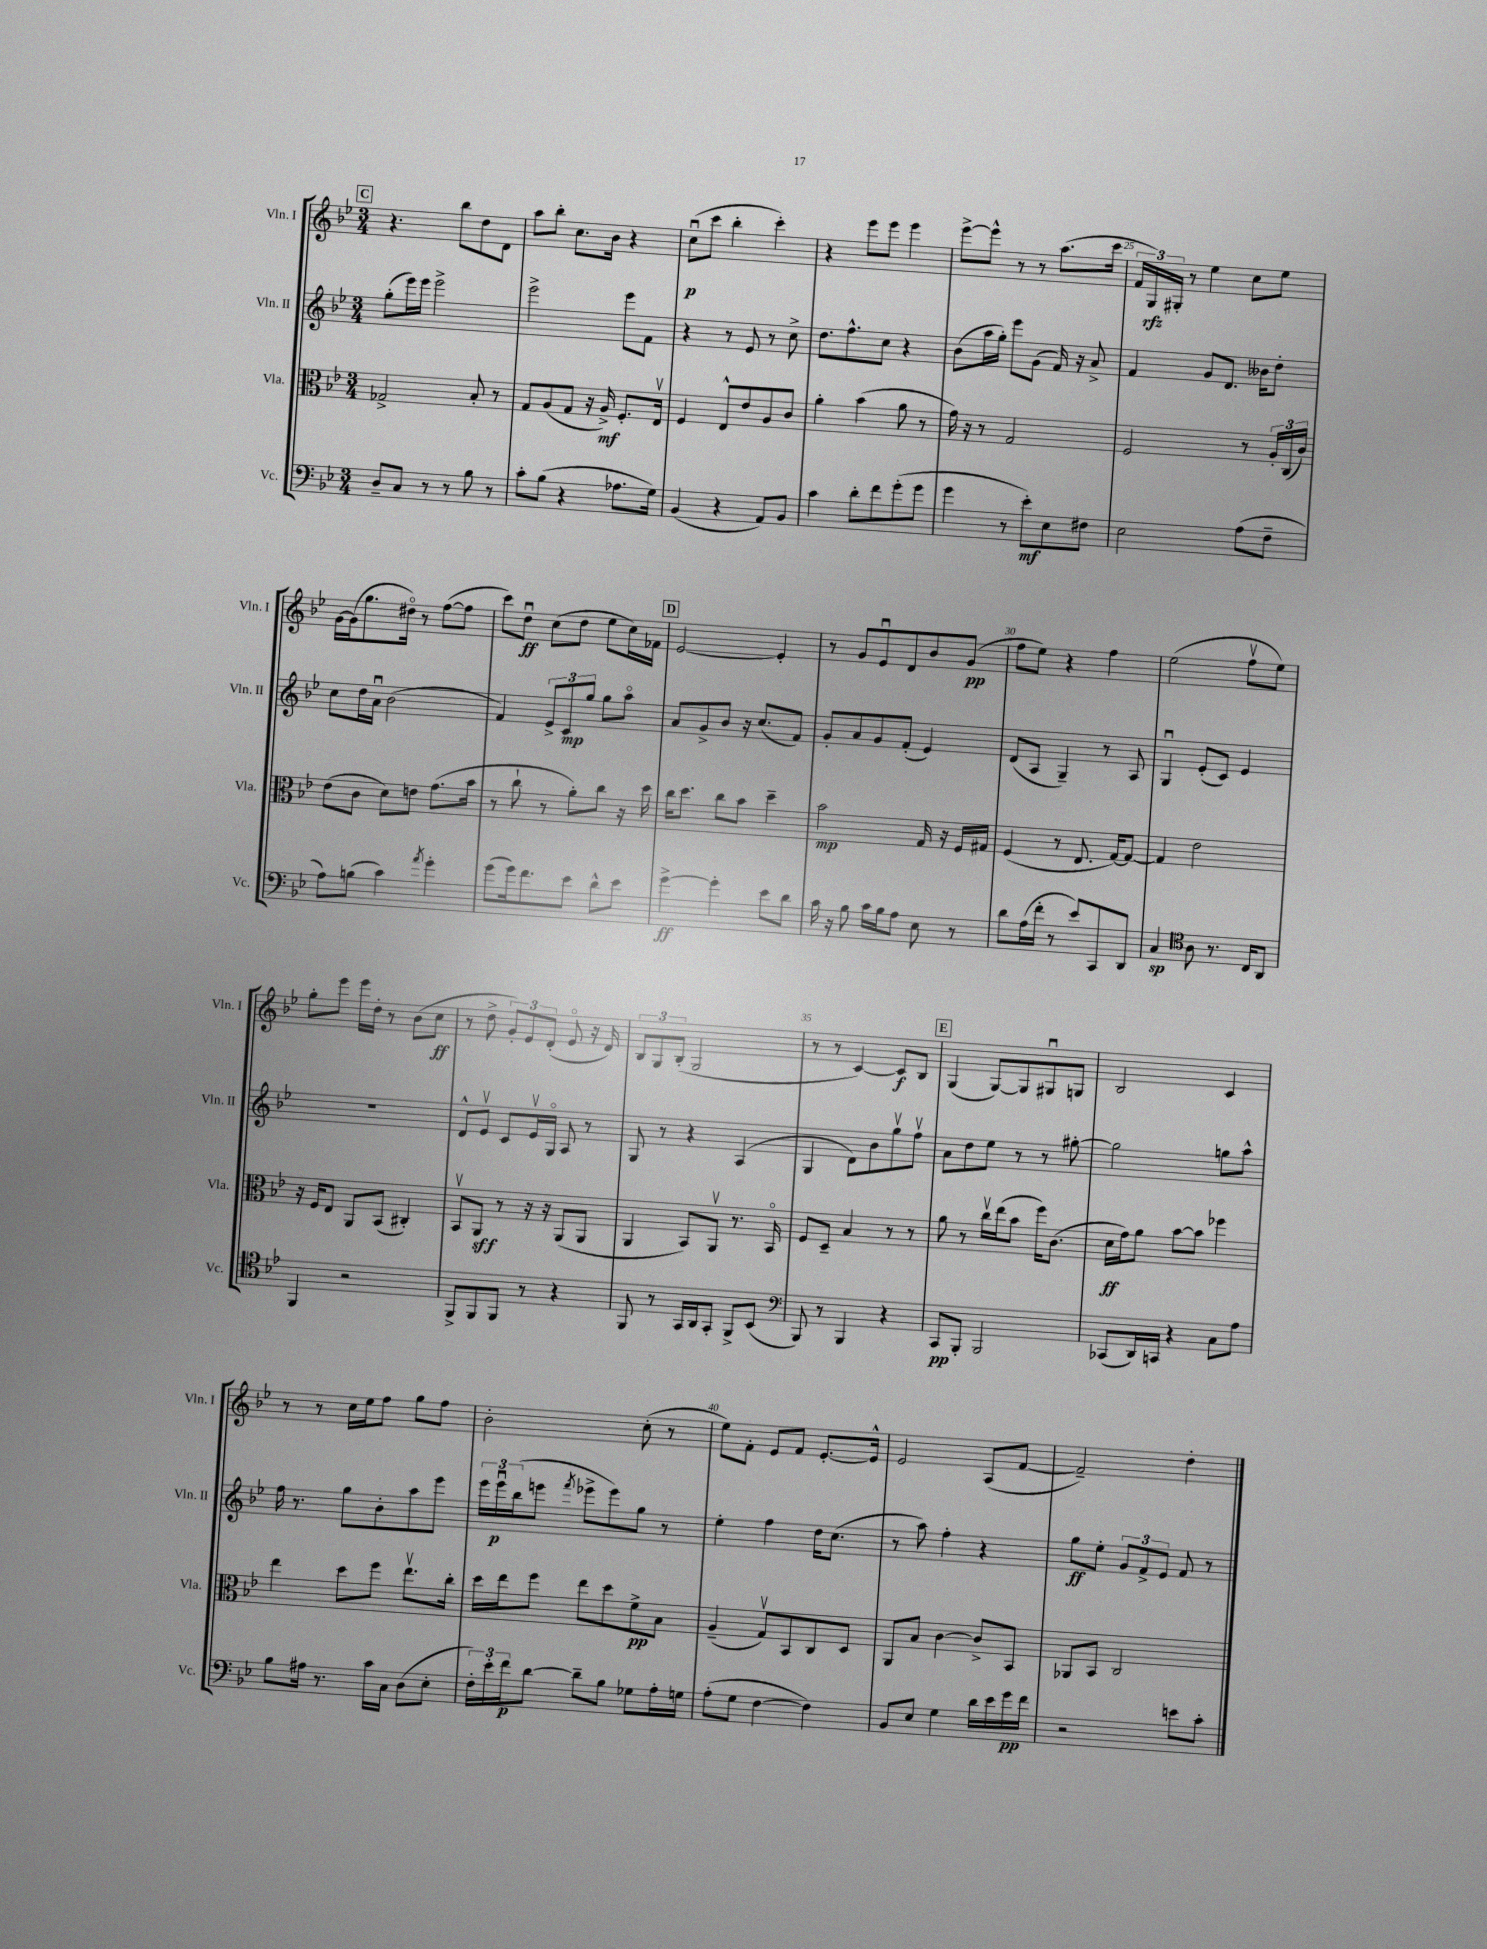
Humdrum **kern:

**kern	**kern	**kern	**kern
*staff4	*staff3	*staff2	*staff1
*clefF4	*clefC3	*clefG2	*clefG2
*k[b-e-]	*k[b-e-]	*k[b-e-]	*k[b-e-]
*M3/4	*M3/4	*M3/4	*M3/4
8D~/L	2G-^/	(8gg'\L	4.r
8C/J	.	16eee-\L)	.
.	.	16eee-\JJ	.
8r	.	2eee-^\	.
8r	.	.	8bb-\L
8B-\	8B-'/	.	8dd\
8r	8r	.	8d\J
=	=	=	=
8c'\L	8G/L	2eee-^\	8aa\L
(8B-\J	(8A/	.	8bb-'\J
4r	8G/J	.	8.cc\L
.	16r	.	.
.	16A^/)	.	16b-\Jk
8.A-\L	8.F'/L	8eee-\L	4r
.	.	8f\J	.
16G\Jk)	16E-v/Jk	.	.
=	=	=	=
(4BB-/	4F/	4r	(8ccu\L
.	.	.	8ccc\J
4r	8E-^^/L	8r	4bb-'\
.	8e-/	8e-/	.
8AA/L)	8A/	8r	4ccc'\)
8BB-/J	8c/J	8cc^\	.
=	=	=	=
4c\	4a'\	8.dd\L	4r
.	.	8.ff^^\	.
8d'\L	(4b-\	.	8eee-\L
8f\	.	8cc\J	8eee-\J
(8g'\	8a\	4r	4eee-\
8g\J	8r	.	.
=	=	=	=
4g\	16g\)	(8b-\L	[8eee-^\L
.	16r	.	.
.	8r	16aa\L	8eee-^^\]J
.	.	16gg'\JJ)	.
8r	2G/	8eee-\L	8r
8e-'\L)	.	(8g\J	8r
8E-\	.	16f/)	(8.aa\L
.	.	16r	.
8F#\J	.	8a^/	.
.	.	.	16ccc\Jk
=	=	=	=
2E-\	2F/	4f/	24f/LL
.	.	.	24G/)
.	.	.	24G#'/JJ
.	.	.	8r
.	.	8g/L	4ee-\
.	.	8.d/J	.
(8A\L	8r	.	8cc\L
.	.	16b--\LK	.
8F~\J	24A'/LL	8dd'\J	8ee-\J
.	(24C/	.	.
.	24c/JJ)	.	.
=	=	=	=
8A\L)	(8e-\L	8cc\L	[16g\LL
.	.	.	(16g\]J
(8B\J	8c\J	16dd\L	8.gg\
.	.	16au\JJ	.
4c\)	8d\L)	(2b-\	.
.	.	.	16dd#o\Jk)
.	8e\J	.	8r
8qa/	.	.	.
4g'\	(8.g\L	.	([8ff\L
.	.	.	8ff\]J
.	16b-\Jk	.	.
=	=	=	=
(8g\L	8r	4f/)	8ccc\L)
16g\k)	8cc`\	.	8ddu\J
8.f\	.	.	.
.	8r	12e-^/L	(8cc\L
.	.	12c/	.
8e-\J	8a'\L)	.	8dd\J
.	.	12gg/J	.
8d^^\L	8cc\J	8gg\L	8ee-\L
8e-\J	16r	8aao\J	16cc\L)
.	16dd\	.	16f-\JJ
=	=	=	=
[4g^\	16cc\LK	8a/L	[2e-/
.	8.dd\J	.	.
.	.	8g^/	.
4g'\]	8cc\L	8b-/J	.
.	8b-\J	16r	.
.	.	(8.cc/L	.
8e-\L	4dd~\	.	4e-'/]
8d\J	.	8f/J)	.
=	=	=	=
16c\	2b-\	8g'/L	8r
16r	.	.	.
8B-\	.	8a/	8g/L
16c\LL	.	8g/	8e-u/
16B-\J	.	.	.
8A\J	.	(8f'/J	8d/
8E-\	16G/	4e-/)	8b-/
.	16r	.	.
8r	16F/LL	.	(8g/J
.	16G#/JJ	.	.
=	=	=	=
8d\L	(4F/	(8d/L	8ff\L
(16A\L	.	8A/J	8ee-\J)
16f'\JJ	.	.	.
8r	8r	4G~/)	4r
8e-/L)	8.E-/	.	.
8CC/	.	8r	4ff\
.	[16G/LK)	.	.
8DD/J	8G/_J	8A/	.
=	=	=	=
4C/	4G/]	4Gu/	(2ee-\
*clefC4	*	*	*
8A\	2e-\	(8e-'/L	.
8.r	.	8c/J)	.
.	.	4e-/	8ffv\L
16C/LK	.	.	.
8AA/J	.	.	8ee-\J)
=	=	=	=
4FF/	16r	2.r	8gg'\L
.	16F/LK	.	.
.	8E-/J	.	8eee-\J
2r	8AA/L	.	16eee-\LL
.	.	.	16dd'\JJ
.	(8BB-/J	.	8r
.	4C#'/)	.	(8b-\L
.	.	.	8cc\J
=	=	=	=
8FF^/L	8BB-v/L	8d^^/L	8r
8FF/	8AA/J	8e-v/J	8dd^\
8FF/J	8r	8c/L	12g'/L)
.	.	.	12e-/
8r	16r	16e-v/L	.
.	.	.	(12d'/J
.	16r	16Go/JJ	.
4r	(8AA/L	8A/	8e-o/
.	8AA/J	8r	16r
.	.	.	16d/)
=	=	=	=
8FF/	4AA/	8G/	12B-/L
.	.	.	12G/
8r	.	8r	.
.	.	.	(12B-'/J
16GG/LL	8BB-/L)	4r	2G/
16AA/J	.	.	.
8GG'/J	8AAv/J	.	.
8FF^/L	8.r	(4A/	.
(8BB-/J	.	.	.
.	16BB-o/	.	.
=	=	=	=
*clefF4	*	*	*
8BBB-/)	8F/L	4G/	8r
8r	8D~/J	.	8r
4BBB-/	4B-/	8d\L)	[4c/)
.	.	8b-\	.
4r	8r	8ggv\	8c/]L
.	8r	8ffv\J	8B-/J
=	=	=	=
8CC/L	8a\	8a\L	(4G/
8BBB-'/J	8r	8dd\	.
2BBB-/	16ccv\LL	8ee-\J	[8G/L)
.	(16ee-\J	.	.
.	8b-\J	8r	8G/]
.	16ff\LK)	8r	8G#u/
.	(8.c\J	.	.
.	.	[8gg#'\	8G/J
=	=	=	=
(8CC-/L	16d\LL	2gg#\]	2B-/
.	16g\J)	.	.
16DD/L)	8a\J	.	.
16CC/JJ	.	.	.
4r	[8b-\L	.	.
.	8b-\]J	.	.
8C\L	4ff-\	8gg\L	4c/
8A\J	.	8aa^^\J	.
=	=	=	=
8B-\L	4ee-\	16ff\	8r
.	.	8.r	.
16A#\Jk	.	.	8r
8.r	.	.	.
.	8dd\L	8gg\L	16cc\LL
.	.	.	16ee-\J
16c\LL	8ff\J	8b-'\	8ff\J
16C\JJ	.	.	.
(8D\L	8.ee-v\L	8aa\	8gg\L
8E-'\J	.	8eee-\J	8ff\J
.	16cc'\Jk	.	.
=	=	=	=
24F'\LL)	16dd\LL	24eee-\LL	2b-'\
24e-'\	.	24eee-u\	.
.	16ee-\J	.	.
24f\J	.	(24bb-\J	.
[8d\J	8ff\J	8eee\J	.
.	.	8qfff/	.
8d~\]L	8ee-\L	8eee-^\L	.
8B-\J	8dd\	8eee-\)	.
8G-\L	8f^\	8gg\J	(8cc'\
16A'\L	8B-\J	8r	8r
16G\JJ	.	.	.
=	=	=	=
(8A'\L	(4A~/	4ee-'\	8ee-\L)
8G\J	.	.	8f'\J
[4F\	8Gv/L)	4ff\	8e-/L
.	8BB-/	.	8f/J
4F\])	8C/	16dd\LK	[8.e-'/L
.	.	(8.cc\J	.
.	8D/J	.	.
.	.	.	16e-^^/]Jk
=	=	=	=
8BB-/L	8AA/L	8r	2e-/
8E-/J	8B-/J	8aa\)	.
4G\	[4c\	4ff'\	.
16d\LL	8c^/]L	4r	(8A/L
16e-\	.	.	.
16g\	8BB-/J	.	[8f/J
16f\JJ	.	.	.
=	=	=	=
2r	8AA-/L	8gg\L	2f~/])
.	8BB-/J	8ee-'\J	.
.	2C/	12g/L	.
.	.	12f^/	.
.	.	12e-/J	.
8e\L	.	8f/	4dd'\
8c'\J	.	8r	.
==	==	==	==
*-	*-	*-	*-
